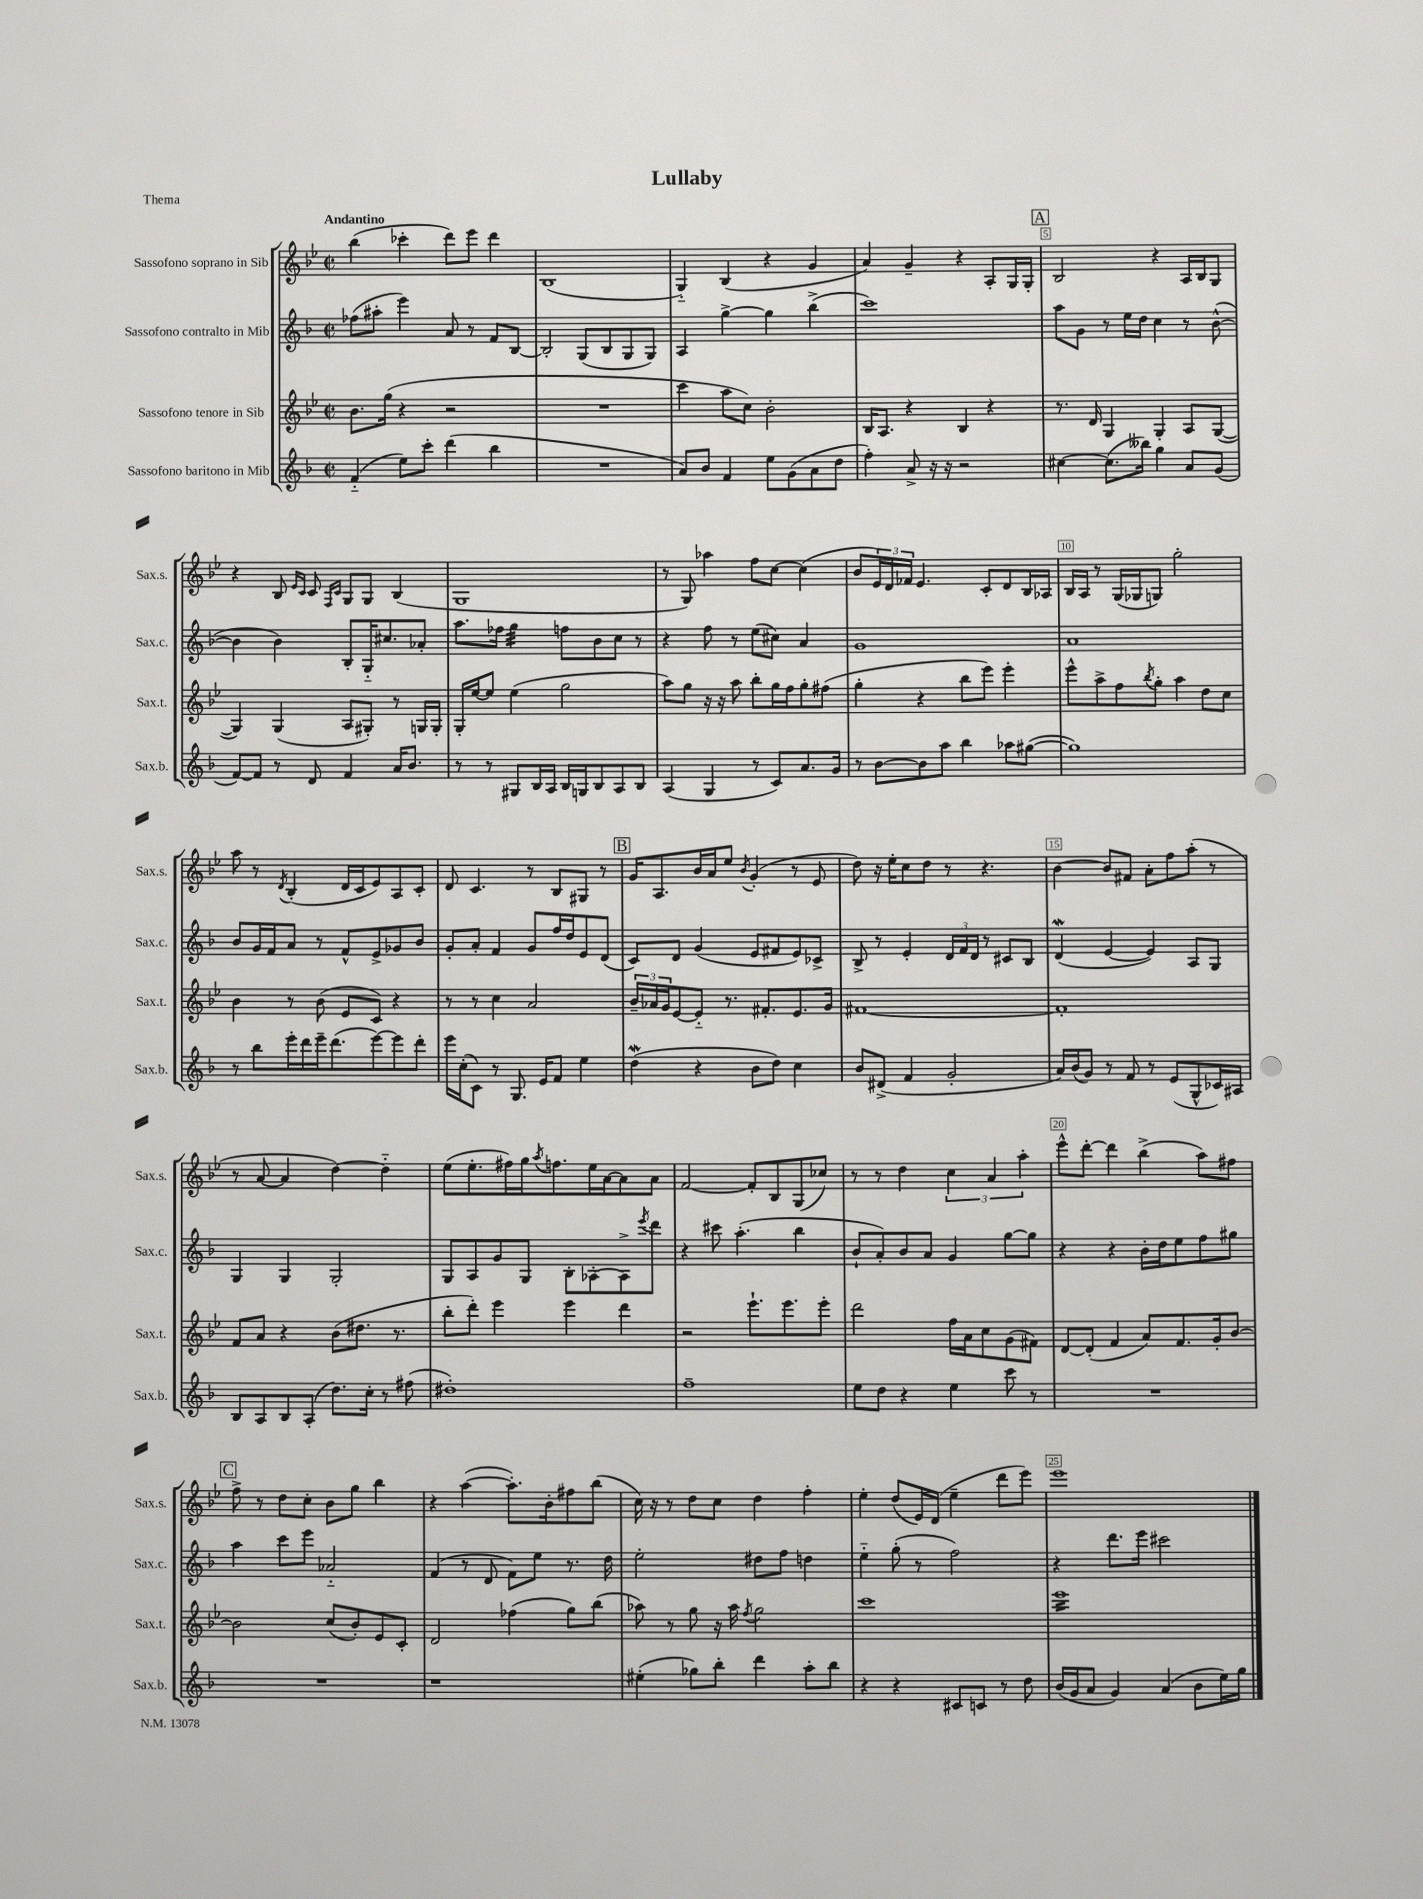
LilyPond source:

\header { title = "Lullaby" piece = "Thema" }
<<
\new StaffGroup <<
\new Staff = "s0" \with { instrumentName = "Sassofono soprano in Sib" shortInstrumentName = "Sax.s." } {
    \clef treble \key bes \major \defaultTimeSignature \time 2/2 \tempo "Andantino"
    bes''4( ces'''4-. d'''8) ees'''8 d'''4 |
    bes1( |
    g4-_) bes4( r4 g'4 |
    a'4) g'4-- r4 a8-. g16 g16-. |
    \mark \markup { \box "A" } bes2 r4 a16 bes16 g8 |
    r4 bes8 \grace { ees'16 c'16 } c'8 \grace { f16 c'16 } g8 g8 bes4( |
    g1 |
    r8 g8) aes''4 f''8 c''8~ c''4( |
    bes'8 \tuplet 3/2 { ees'16) d'16 fes'16 } ees'4. c'8-. d'8 bes16 aes16 |
    bes16 a16 r8 g16( ges16 g8) g''2-. |
    a''8 r8 \acciaccatura { d'8 } bes4-.( d'16 c'16 ees'8) a8 c'8-. |
    d'8 c'4. r8 bes8 gis8 r8 |
    \mark \markup { \box "B" } g'16 a8. bes'16 a'16 ees''8 \acciaccatura { bes'8 } g'4-.( r8 ees'8 |
    d''8) r16 ees''16-. c''8 d''8 r8 r4. |
    bes'4~ bes'8 fis'8 a'8-. f''8 a''8-.( r8 |
    r8 a'8~ a'4 d''4~) d''4-_ |
    ees''8( ees''8.-. fis''16) g''16 \acciaccatura { a''8 } f''8. ees''16 a'16~ a'8 a'8 |
    f'2~ f'8-. bes8 g8( ces''8) |
    r8 r8 d''4 \tuplet 3/2 { c''4 a'4 a''4-. } |
    ees'''8-^ d'''8~-. d'''4 bes''4->( a''8) fis''8 |
    \mark \markup { \box "C" } f''8-> r8 d''8 c''8-. bes'8 g''8 bes''4 |
    r4 a''4~( a''8.-.) bes'16-. fis''8 bes''8( |
    c''16) r16 r8 d''8 c''8 d''4 f''4-. |
    ees''4-. d''8( ees'16) d'16( ees''4-- d'''8 ees'''8) |
    ees'''1 \bar "|." |
}
\new Staff = "s1" \with { instrumentName = "Sassofono contralto in Mib" shortInstrumentName = "Sax.c." } {
    \clef treble \key f \major \defaultTimeSignature \time 2/2
    fes''8( ais''8-. e'''4) a'8 r8 f'8 bes8~ |
    bes2-. g8( bes8 g8 g8) |
    a4 g''4~-> g''4 bes''4->( |
    c'''1) |
    \mark \markup { \box "A" } a''8 g'8 r8 e''16 d''16 c''4 r8 bes'8~-^( |
    bes'4 bes'4) bes8-. g16-_ cis''8. aes'8-. |
    a''8. fes''16 g''4:32 f''8 bes'8 c''8 r8 |
    r4 f''8 r8 e''8( cis''8) a'4 |
    g'1 |
    a'1 |
    bes'8 g'16 f'16 a'8 r8 f'8-^ e'8-> ges'8 bes'8 |
    g'8-. a'8-. f'4 g'8 f''16 d''16 e'8 d'8( |
    \mark \markup { \box "B" } c'8) d'8 g'4( e'8 fis'8 e'8) ces'8-> |
    bes8-> r8 e'4-. \tuplet 3/2 { d'16 f'16 d'16 } r8 cis'8 bes8 |
    d'4\mordent( e'4~ e'4) a8 g8 |
    g4 g4 g2-. |
    g8 a8 g'8 g8 bes8-. aes8~-. aes8-> \acciaccatura { e'''8 } d'''8 |
    r4 cis'''8 a''4.-.( bes''4 |
    bes'8-! a'8-.) bes'8 a'8 g'4 g''8~ g''8 |
    r4 r4 bes'16-. d''16 e''8 f''8 gis''8 |
    \mark \markup { \box "C" } a''4 c'''8 e'''8 aes'2-_ |
    f'4( r8 d'8 f'8) e''8 r8. d''16 |
    e''2-. dis''8 f''8 d''4 |
    e''4-_ g''8-.( r8 f''2) |
    r4 d'''8. e'''16 cis'''2 \bar "|." |
}
\new Staff = "s2" \with { instrumentName = "Sassofono tenore in Sib" shortInstrumentName = "Sax.t." } {
    \clef treble \key bes \major \defaultTimeSignature \time 2/2
    bes'8. g''16( r4 r2 |
    R1 |
    c'''4 a''8 c''8) bes'2-. |
    bes16 a8. r4 bes4 r4 |
    \mark \markup { \box "A" } r8. d'16 g4 g4-. a8 g8~( |
    g4) g4( a8 gis8-.) r8 g16 g16-. |
    g16-. ees''16~ ees''8 ees''4( g''2 |
    a''8) g''8 r16 r16 a''8 bes''8-. g''16 f''16 g''8-. fis''8( |
    g''4-. r4 bes''8 ees'''8) ees'''4-. |
    ees'''8-^ a''8-> f''8 \acciaccatura { bes''8 } g''8-. a''4 d''8 c''8 |
    bes'4 r8 bes'8( ees'8 c'8) r4 |
    r8 r8 c''4 a'2 |
    \mark \markup { \box "B" } \tuplet 3/2 { bes'16-- aes'16 g'16 } ees'8~ ees'8-_ r8. fis'8.-. ees'8. g'16 |
    fis'1~ |
    fis'1-. |
    f'8 a'8 r4 bes'8( dis''8. r8. |
    bes''8-. d'''8-.) ees'''4 ees'''4 d'''4 |
    r2 ees'''8.-! ees'''8. ees'''8-. |
    d'''2 f''16 a'16 c''8 g'8( fis'8) |
    d'8~ d'8-.( f'4 a'8) f'8. g'16-. bes'8~ |
    \mark \markup { \box "C" } bes'2 c''8( bes'8-.) ees'8 c'8-. |
    d'2 fes''4( g''8) bes''8( |
    aes''8) r8 g''8 r16 aes''16 \acciaccatura { f''8 } g''2 |
    c'''1 |
    ees'''1:16 \bar "|." |
}
\new Staff = "s3" \with { instrumentName = "Sassofono baritono in Mib" shortInstrumentName = "Sax.b." } {
    \clef treble \key f \major \defaultTimeSignature \time 2/2
    f'4-_( e''8) c'''8-. d'''4( bes''4 |
    R1 |
    a'8) bes'8 f'4 e''8 g'8( a'8 d''8 |
    f''4-.) a'8-> r16 r16 r2 |
    \mark \markup { \box "A" } cis''4~ cis''8.( beses''16) g''4 a'8 g'8( |
    f'8~) f'8 r8 d'8 f'4 a'16 bes'8. |
    r8 r8 gis8 bes16 a16 bes16 g16 bes8 a8 bes8 |
    a4( g4 r8 c'8) a'8. g'16 |
    r8 bes'8~ bes'8 a''8 bes''4 aes''8 gis''8~( |
    gis''1) |
    r8 bes''8 e'''16-. d'''16 e'''16-- d'''8.( e'''8~) e'''8 d'''8-. |
    e'''16 c''16-.( c'8) r8 g8. e'16 f'8 e''4 |
    \mark \markup { \box "B" } d''4\mordent( r4 bes'8 d''8) c''4 |
    bes'8 dis'8->( f'4 g'2-. |
    a'16) bes'16( g'8) r8 f'8 r8 e'8( g8-^ ces'16) ais16 |
    bes8 a8 bes8 a8-.( d''8.) c''16-. r8 fis''8( |
    dis''1-.) |
    f''1-- |
    e''8 d''8 r4 e''4 c'''8 r8 |
    R1 |
    \mark \markup { \box "C" } R1 |
    r1 |
    eis''4-.( ges''8) bes''8-. d'''4 a''8-. bes''8 |
    r4 r4 cis'8 c'8 r8 d''8 |
    bes'16( g'16 a'8 g'4) a'4( bes'8 e''16) g''16 \bar "|." |
}
>>
>>
\layout { \context { \Score \override BarNumber.break-visibility = ##(#f #t #t) barNumberVisibility = #(every-nth-bar-number-visible 5) \override BarNumber.stencil = #(make-stencil-boxer 0.1 0.3 ly:text-interface::print) } }
